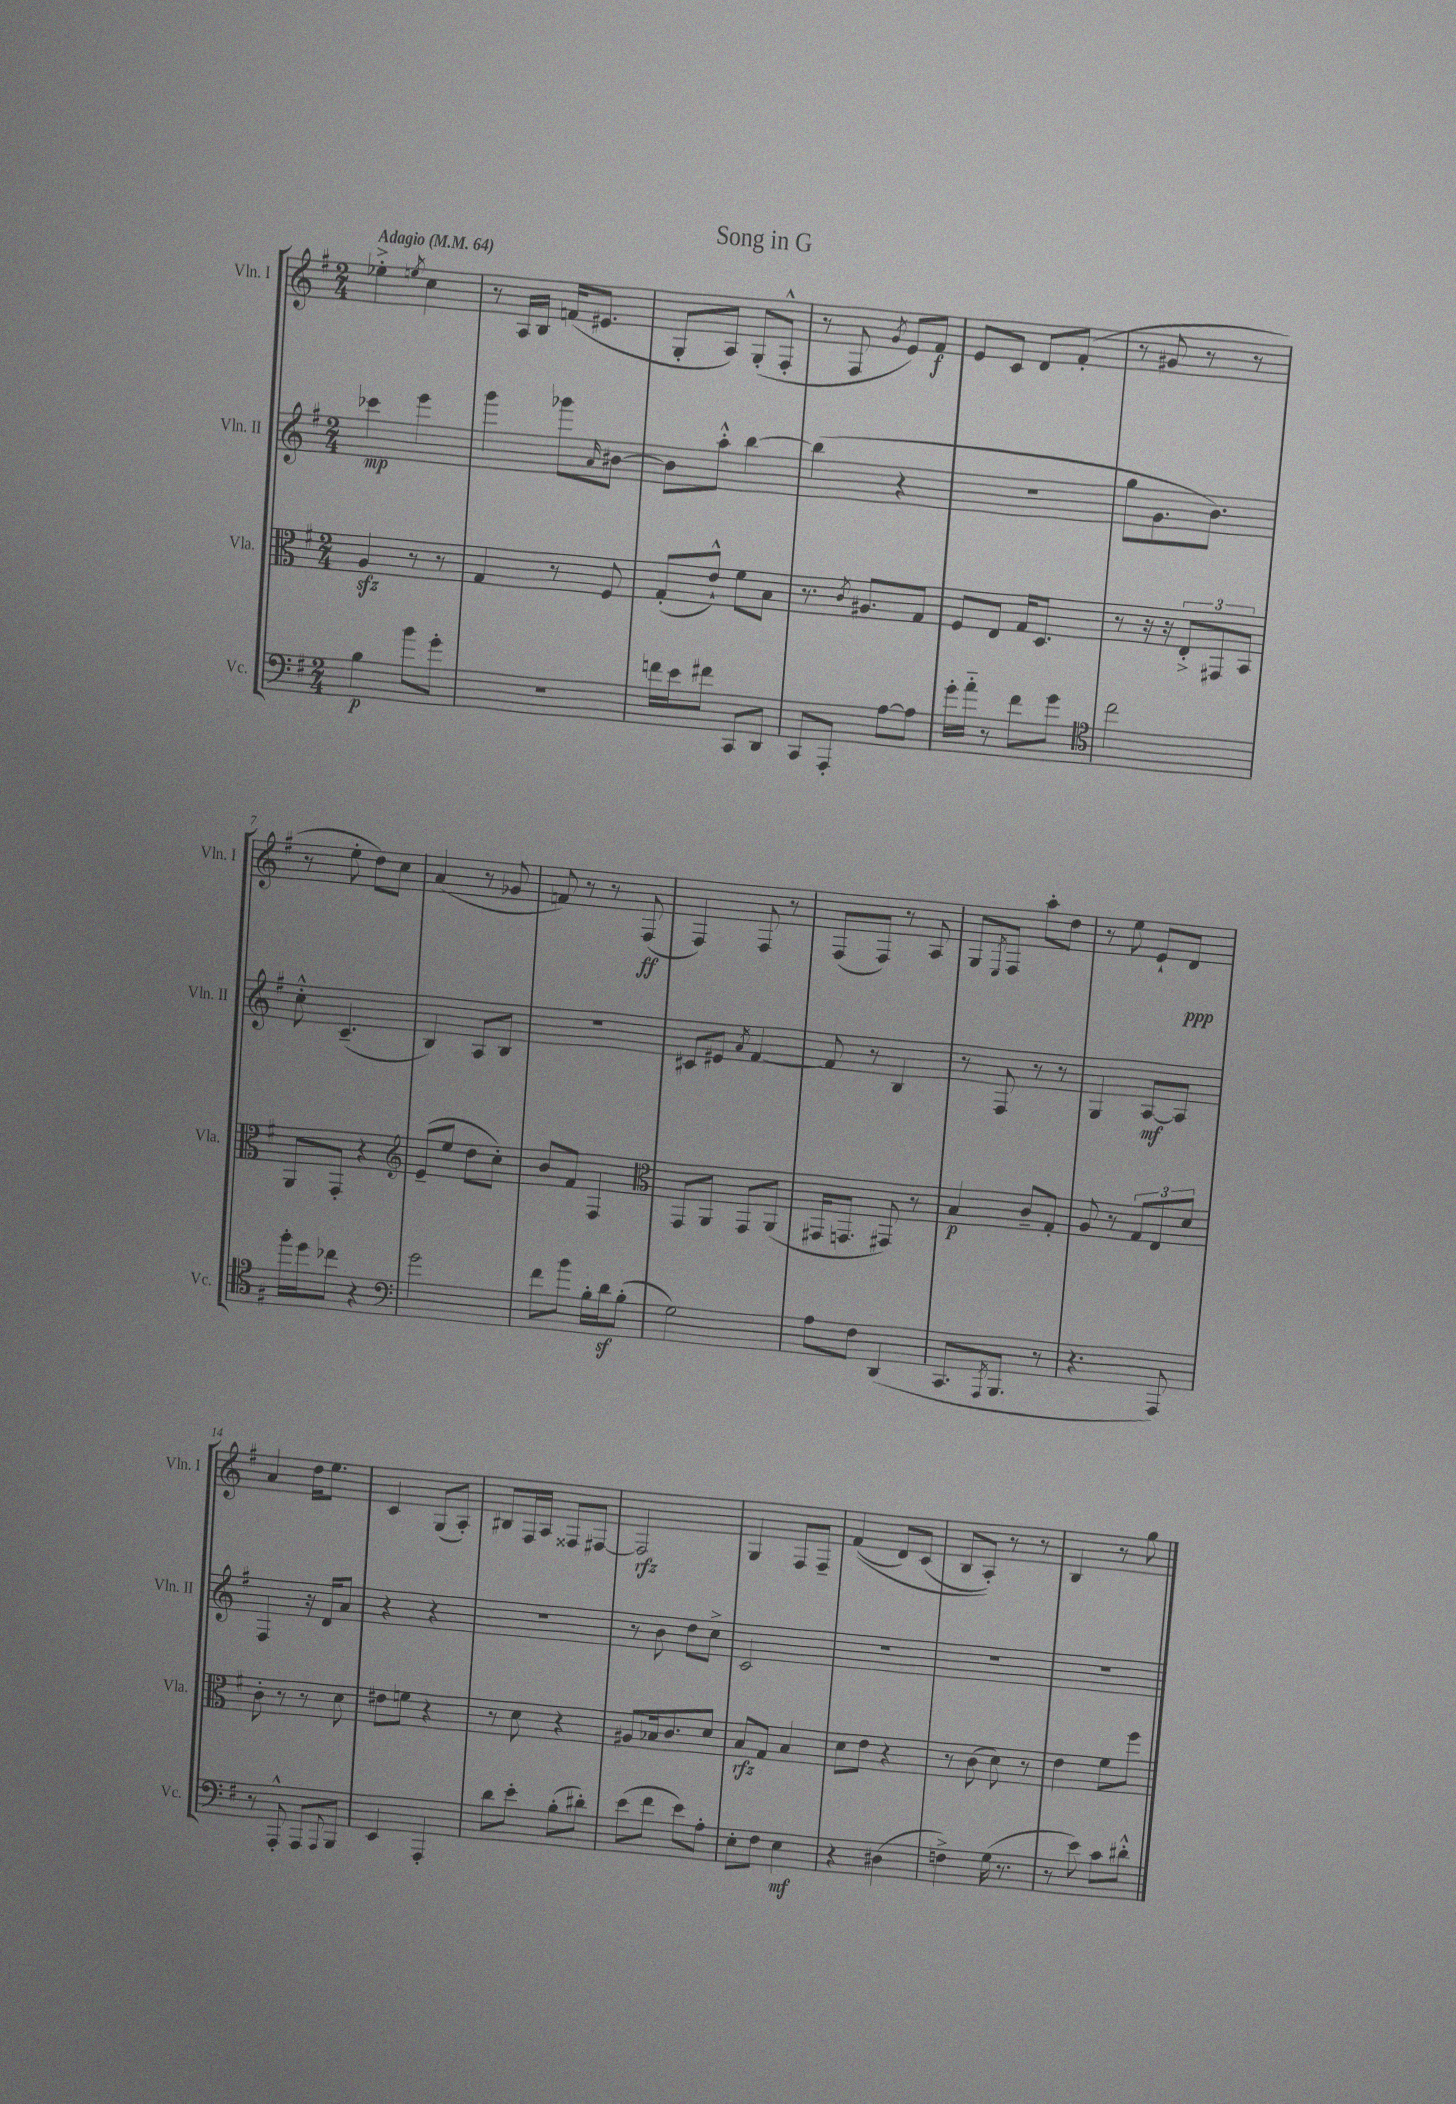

**kern	**kern	**kern	**kern
*staff4	*staff3	*staff2	*staff1
*clefF4	*clefC3	*clefG2	*clefG2
*k[f#]	*k[f#]	*k[f#]	*k[f#]
*M2/4	*M2/4	*M2/4	*M2/4
*MM64	*MM64	*MM64	*MM64
4B	4A	4ccc-	4ee-'^
.	.	.	8qee
8b	8r	4eee	4cc
8g'	8r	.	.
=	=	=	=
2r	4G	4ggg	8r
.	.	.	16A
.	.	.	16B
.	8r	8ggg-	(16f
.	.	.	8.e#
.	.	16qqa	.
.	8F#	[8b#	.
=	=	=	=
16f	(8G'	8b#]	8G'
16e	.	.	.
8f#	8e`^^)	8aa'^^	8A)
8CC	8f#	[4bb	(8G'
8DD	8B	.	8F#'^^
=	=	=	=
8CC	8.r	(4bb]	8r
8AAA'	.	.	8F#
.	8qc	.	.
.	8.A#	.	.
.	.	.	8qg
[8A	.	4r	8e)
8A]	8G	.	8f#
=	=	=	=
16g'	8F#	2r	8e
16a'~	.	.	.
8r	8E	.	8c
8f#	16G	.	8d
.	8.D	.	.
8g	.	.	(8f#'
=	=	=	=
*clefC4	*	*	*
2cc	8r	8gg	8r
.	16r	8.g	8g#
.	16r	.	.
.	12E'^	.	8r
.	.	8.b)	.
.	12GG#	.	.
.	.	.	8r
.	12BB	.	.
=	=	=	=
16ff#'	8AA	8cc'^^	8r
16dd	.	.	.
8cc-	8GG'	(4.c~	8ee'
4r	4r	.	8dd)
.	.	.	8cc
=	=	=	=
*clefF4	*clefG2	*	*
2g	(8e~	4B)	(4a
.	8ee	.	.
.	8dd	8A	8r
.	8cc')	8B	8g-
=	=	=	=
8f#	8b	2r	8f)
8b	8f#	.	8r
16B'	4F#	.	8r
16d	.	.	.
(8B'	.	.	(8F#
=	=	=	=
*	*clefC3	*	*
2G)	8GG	8c#	4F#)
.	8AA	8e#	.
.	.	8qa	.
.	8GG	[4f#	8F#
.	(8AA	.	8r
=	=	=	=
8A	16GG#	8f#]	(8F#
.	8.GG	.	.
8F#	.	8r	8F#)
(4DD	8GG#)	4B	8r
.	8r	.	8A
=	=	=	=
8.CC	4B	8r	8G
.	.	.	8qE
.	.	8F#	8F#
8qAAA	.	.	.
8.BBB	.	.	.
.	8c~	8r	8aa'
8r	8G'	8r	8dd
=	=	=	=
4.r	8A	4G	8r
.	8r	.	8ee
.	12G	[8A	8e`
.	12E	.	.
8AAA)	.	8A]	8d
.	12d	.	.
=	=	=	=
8r	8c'	4F#	4a
8AAA'^^	8r	.	.
8AAA	8r	16r	16dd
.	.	16d	8.ee
8qqAAA	.	.	.
8BBB	8d	8a	.
=	=	=	=
4EE	8e#	4r	4c
.	8f	.	.
4AAA'	4r	4r	(8G
.	.	.	8A')
=	=	=	=
8d	8r	2r	8B#
8e'	8d	.	16F#
.	.	.	16A
(8B'	4r	.	8F##
8d#')	.	.	[8F#
=	=	=	=
(8e	8A#	8r	2F#]
8f#	16B-	8b	.
.	8.c	.	.
8e)	.	8dd	.
8A'	8d	8cc^	.
=	=	=	=
8E'	8B	2c	4G
8F#	8G	.	.
4E	4B	.	8F#
.	.	.	8F#~
=	=	=	=
4r	8d	2r	&((4f#
.	8e	.	.
(4D#	4r	.	8d)
.	.	.	(8c
=	=	=	=
4F^)	8r	2r	8B
.	(8c	.	8A')&)
(16G	8d)	.	8r
8.r	.	.	.
.	8r	.	8r
=	=	=	=
8r	4e	2r	4B
8e)	.	.	.
8c	8f#	.	8r
8d#'^^	8ff#	.	8gg
==	==	==	==
*-	*-	*-	*-
